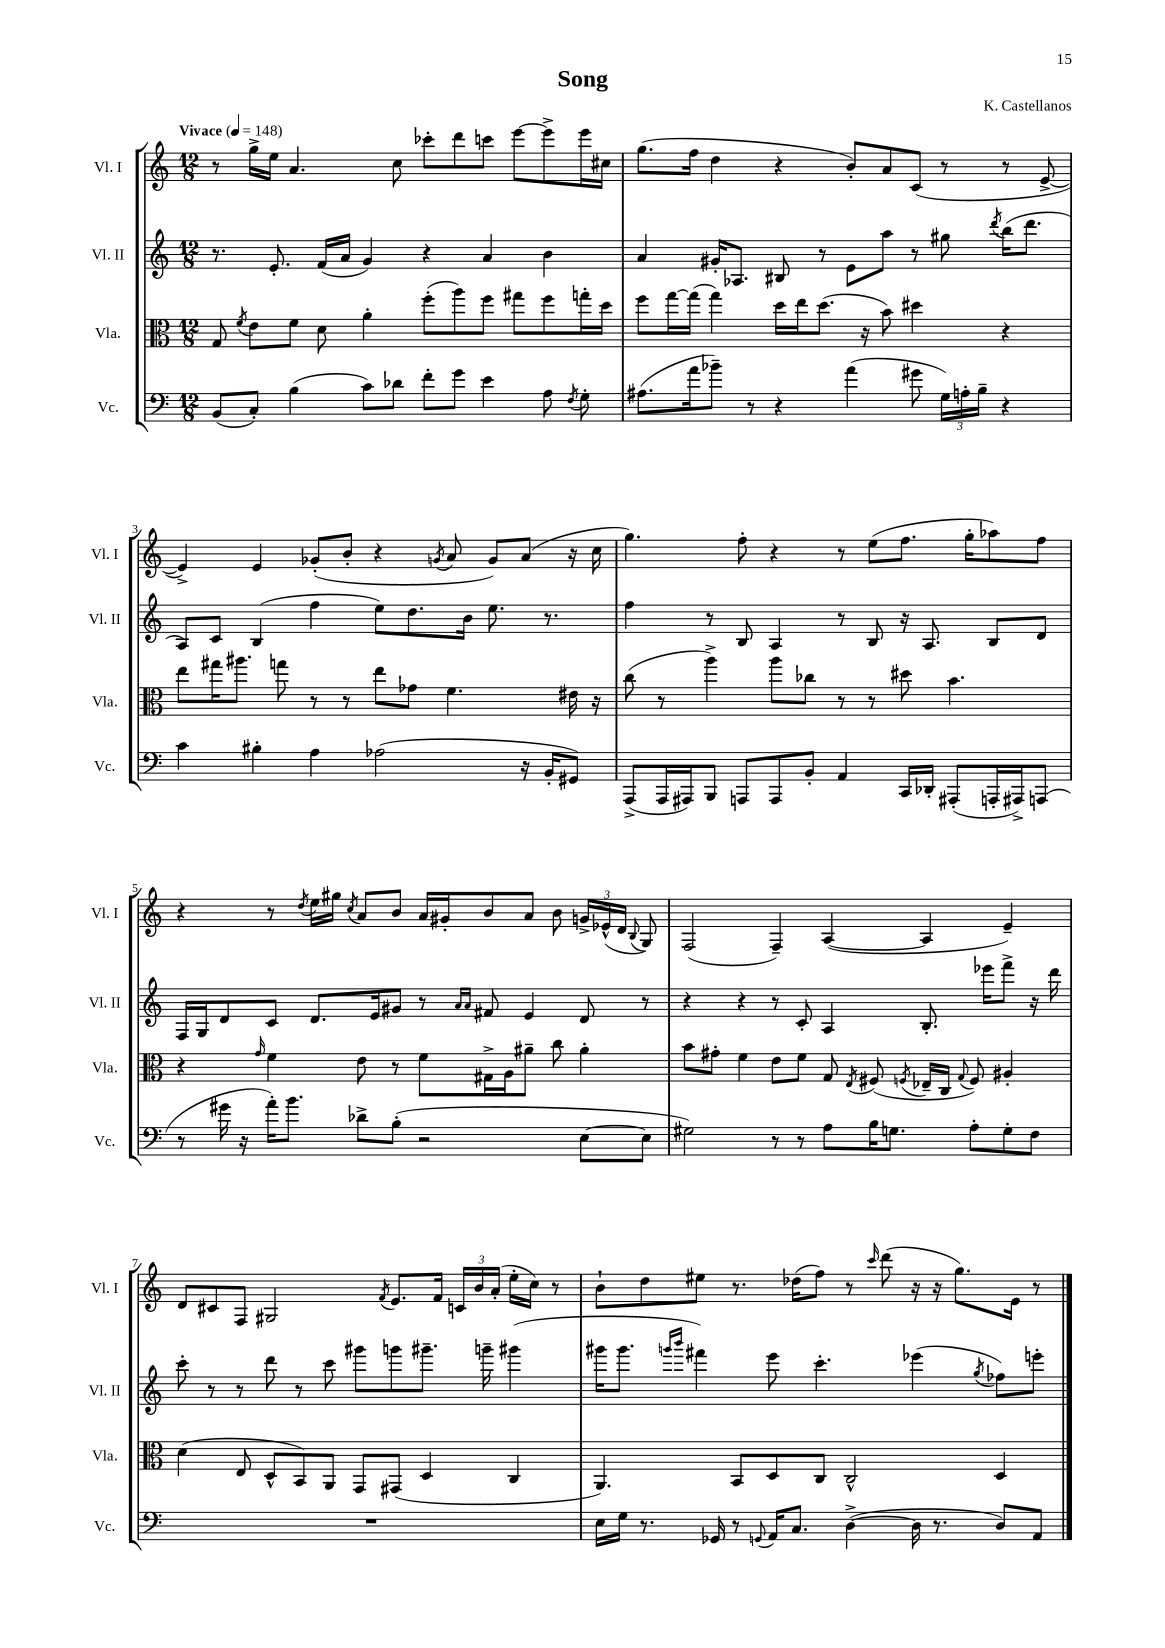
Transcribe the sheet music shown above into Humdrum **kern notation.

**kern	**kern	**kern	**kern
*part4	*part3	*part2	*part1
*staff4	*staff3	*staff2	*staff1
*I"Vc.	*I"Vla.	*I"Vl. II	*I"Vl. I
*I'Vc.	*I'Vla.	*I'Vl. II	*I'Vl. I
*clefF4	*clefC3	*clefG2	*clefG2
*k[]	*k[]	*k[]	*k[]
*M12/8	*M12/8	*M12/8	*M12/8
*MM148	*MM148	*MM148	*MM148
=1	=1	=1	=1
!	!	!	!LO:TX:a:B:t=Vivace
(8BB/L	8G/	8.r	8r
.	8qf/	.	.
8C'/J)	8e\L	.	16gg^\LL
.	.	8.e'/	16ee\JJ
(4B\	8f\J	.	4.a/
.	8d\	(16f/LL	.
.	.	16a/JJ	.
8c\L)	4a'\	4g/)	.
8d-X\J	.	.	8cc\
8f'\L	(8ff'\L	4r	8ccc-X'\L
8g\J	8aa\)	.	8ddd\
4e\	8ff\J	4a/	8cccn\J
.	8gg#X\L	.	[8eee\L
8A\	8ff\	4b\	8eee^\]
8qF/	.	.	.
8G'\	16ggn'\L	.	16eee\L
.	16dd\JJ	.	16cc#X\JJ
=2	=2	=2	=2
(8.A#X\L	8ff\L	4a/	(8.gg\L
.	[16gg\L	.	.
16a\k	(16gg\JJ]	.	16ff\Jk
8b-X~\J)	4gg\)	16g#X'/KL	4dd\
.	.	8.A-X/J	.
8r	.	.	.
4r	16dd\LL	8B#X/	4r
.	16ee\J	.	.
.	(8.dd\J	8r	.
(4a\	.	8e\L	8b'/L)
.	16r	.	.
.	8b\)	8aa\J	8a/
8g#X\	4dd#X\	8r	(8c/J
24G\LL)	.	8gg#X\	8r
24An'\	.	.	.
24B~\JJ	.	.	.
.	.	8qddd/	.
4r	4r	(16bb\KL	8r
.	.	8.ddd\J	.
.	.	.	[8e^/
!!LO:LB:g=z
=3	=3	=3	=3
4c\	8ee\L	8A/L)	4e^/])
.	16gg#X\K	8c/J	.
.	8.aa#X\J	.	.
4B#X'\	.	(4B/	4e/
.	8ggn\	.	.
4A\	8r	4ff\	(8g-X'/L
.	8r	.	8b'/J
(2A-X\	8ee\L	8ee\L)	4r
.	8g-X\J	8.dd\	.
.	.	.	8qgn/
.	4.f\	.	8a/
.	.	16b\Jk	.
.	.	8.ee\	8g/L)
16r	.	.	(8a/J
16BB'/KL	.	8.r	.
8GG#X/J)	16e#X\	.	16r
.	16r	.	16cc\
=4	=4	=4	=4
(8AAA^/L	(8cc\	4ff\	4.gg\)
16AAA/L	8r	.	.
16AAA#X/J)	.	.	.
8BBB/J	4aa^\)	8r	.
8AAAn/L	.	8B/	8ff'\
8AAA/	8aa\L	4A/	4r
8BB'/J	8cc-X\J	.	.
4AA/	8r	8r	8r
.	8r	8B/	(8ee\L
16CC/LL	8dd#X\	16r	8.ff\J
16DD-X'/JJ	.	8.A/	.
(8AAA#X'/L	4.b\	.	.
.	.	.	16gg'\KL
16AAAn'/L	.	8B/L	8aa-X\)
16AAA#X^/J)	.	.	.
(8AAAn/J	.	8d/J	8ff\J
!!LO:LB:g=z
=5	=5	=5	=5
8r	4r	16F/LL	4r
.	.	16G/J	.
16g#X\	.	8d/	.
16r	.	.	.
.	16qqg/	.	.
16a'\KL)	4f\	8c/J	8r
8.b\J	.	.	.
.	.	.	8qdd/
.	.	8.d/L	16ee\LL
.	.	.	16gg#X\JJ
.	.	.	8qcc/
8d-X^\L	8e\	.	8a/L
.	.	16e/k	.
(8B'\J	8r	8g#X/J	8b/J
2r	8f\L	8r	16a/LL
.	.	.	16g#X'/J
.	.	16qqa/LL	.
.	.	16qqa/JJ	.
.	16G#X^\L	8f#X/	8b/
.	16A\J	.	.
.	8a#X~\J	4e/	8a/J
.	8cc\	.	8b\
[8E\L	4a#'\	8d/	24gn^/LL
.	.	.	(24e-X^^/
.	.	.	24d/JJ
.	.	.	8qqB/
8E\J]	.	8r	8G/)
=6	=6	=6	=6
2G#X\)	8b\L	4r	(2F/
.	8g#X'\J	.	.
.	4f\	4r	.
8r	8e\L	8r	4F~/)
8r	8f\J	8c'/	.
8A\L	8G/	4A/	([4A/
.	8qE/	.	.
16B\K	(8F#X/	.	.
8.Gn\J	.	.	.
.	8qFn/	.	.
.	16E-X~/LL	8.B'/	4A/]
.	16C/JJ	.	.
.	8qqG/	.	.
8A'\L	8F/)	.	.
.	.	16eee-X\KL	.
8G'\	4A#X'/	8fff^\J	4e~/)
8F\J	.	16r	.
.	.	16ddd\	.
!!LO:LB:g=z
=7	=7	=7	=7
1.r	(4d\	8ccc'\	8d/L
.	.	8r	8c#X/
.	8E/	8r	8F/J
.	8D^^/L	8ddd\	2G#X/
.	8BB/)	8r	.
.	8AA/J	8ccc\	.
.	8GG/L	8ggg#X\L	.
.	.	.	8qf/
.	(8GG#X/J	8gggn\	8.e/L
.	4D/	8.ggg#X~\J	.
.	.	.	16f/Jk
.	.	.	24cn/LL
.	.	.	24b/
.	.	16gggn~\	.
.	.	.	(24a'/JJ
.	4C/	(4ggg#X\	16ee'\LL
.	.	.	16cc\JJ)
.	.	.	8r
=8	=8	=8	=8
16E\LL	4.AA/)	16ggg#X\KL	8b`\L
16G\JJ	.	8.ggg#\J	.
8.r	.	.	8dd\
.	.	16qqgggn/LL	.
.	.	16qqbbb/JJ	.
.	.	4fff#X\)	8ee#X\J
16GG-X/	.	.	.
8r	8BB/L	.	8.r
8qqGGn/	.	.	.
16AA/KL	8D/	8eee\	.
8.C/J	.	.	(16dd-X\KL
.	8C/J	4.ccc'\	8ff\J)
([4D^\	2C^^/	.	8r
.	.	.	16qqccc/
.	.	.	(8ddd\
16D\]	.	(4eee-X\	16r
8.r	.	.	16r
.	.	.	8.gg\L)
.	.	8qgg/	.
8D/L)	4D/	8ff-X\L)	.
.	.	.	16e\Jk
8AA/J	.	8eeen'\J	8r
==	==	==	==
*-	*-	*-	*-
